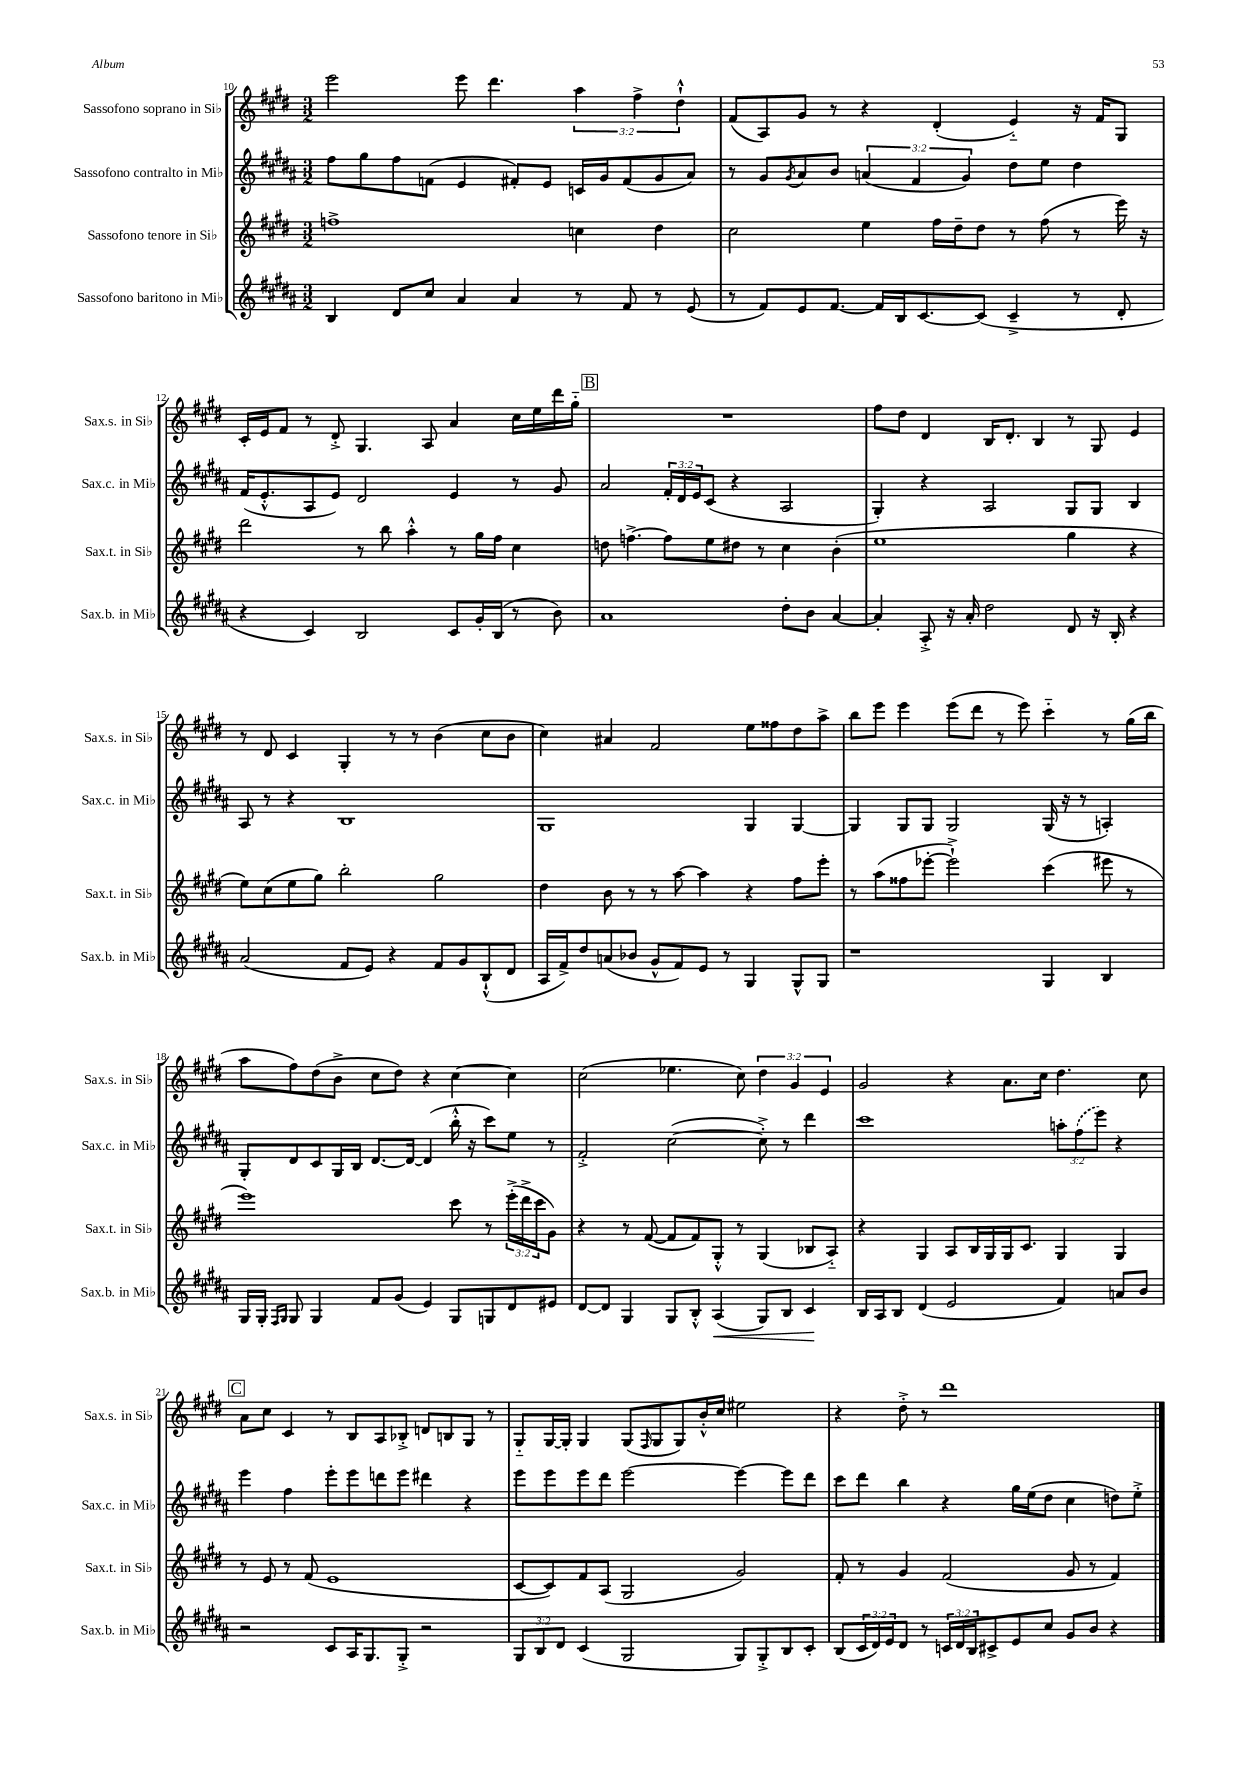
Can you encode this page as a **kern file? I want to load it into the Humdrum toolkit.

**kern	**kern	**kern	**kern
*staff4	*staff3	*staff2	*staff1
*clefG2	*clefG2	*clefG2	*clefG2
*k[f#c#g#d#a#]	*k[f#c#g#d#]	*k[f#c#g#d#a#]	*k[f#c#g#d#]
*M3/2	*M3/2	*M3/2	*M3/2
4B	1ff^	8ff#	2eee
.	.	8gg#	.
8d#	.	8ff#	.
8cc#	.	(8f	.
4a#	.	4e	8eee
.	.	.	4.ddd#
4a#	.	8f#')	.
.	.	8e	.
8r	4cc	16c	6aa
.	.	16g#	.
8f#	.	(8f#	.
.	.	.	6ff#^
8r	4dd#	8g#	.
.	.	.	6dd#`^^
(8e	.	8a#)	.
=	=	=	=
8r	2cc#	8r	(8f#
8f#)	.	8g#	8A)
.	.	8qg#	.
8e	.	8a#	8g#
[8.f#	.	8b	8r
.	4ee	(6a	4r
16f#]	.	.	.
16B	.	.	.
.	.	6f#	.
[8.c#	.	.	.
.	16ff#	.	(4d#'
.	16dd#~	.	.
.	.	6g#)	.
(8c#]	8dd#	.	.
4c#~^	8r	8dd#	4e'~)
.	(8ff#	8ee	.
8r	8r	4dd#	16r
.	.	.	16f#
8d#'	16eee)	.	8G#
.	16r	.	.
=	=	=	=
4r	2ddd#	(16f#	16c#'
.	.	8.e'^^	16e
.	.	.	8f#
4c#)	.	8A#	8r
.	.	8e)	8d#'^
2B	8r	2d#	4.G#
.	8bb	.	.
.	4aa'^^	.	.
.	.	.	8A
8c#	8r	4e	4a
16g#'	16gg#	.	.
(16B	16ff#	.	.
8r	4cc#	8r	16cc#
.	.	.	16ee
8b)	.	8g#	16ddd#
.	.	.	16gg#'~
=	=	=	=
1a#	8dd	2a#	1.r
.	[4.ff^	.	.
.	8ff]	24f#'	.
.	.	24d#	.
.	.	24e	.
.	8ee	(8c#	.
.	8dd#	4r	.
.	8r	.	.
8dd#'	4cc#	2A#	.
8b	.	.	.
[4a#	(4b'	.	.
=	=	=	=
4a#']	1ee	4G#')	8ff#
.	.	.	8dd#
8A#'^	.	4r	4d#
16r	.	.	.
16a#'	.	.	.
2dd#	.	2A#	16B
.	.	.	8.d#'
.	.	.	4B
8d#	4gg#	8G#	8r
16r	.	8G#	8G#
16B'	.	.	.
4r	4r	4B	4e
=	=	=	=
(2a#	8ee)	8A#	8r
.	(8cc#	8r	8d#
.	8ee	4r	4c#
.	8gg#)	.	.
8f#	2bb'	1B	4G#'
8e)	.	.	.
4r	.	.	8r
.	.	.	8r
8f#	2gg#	.	(4b
8g#	.	.	.
(8B`^^	.	.	8cc#
8d#	.	.	8b
=	=	=	=
16A#	4dd#	1G#	4cc#)
16f#^)	.	.	.
8dd#	.	.	.
(8a	8b	.	4a#
8b-	8r	.	.
8g#^^	8r	.	2f#
8f#)	[8aa	.	.
8e	4aa]	.	.
8r	.	.	.
4G#	4r	4G#	8ee
.	.	.	8ff##
8G#^^	8ff#	[4G#	8dd#
8G#	8eee'	.	8aa^
=	=	=	=
1r	8r	4G#]	8bb
.	(8aa	.	8eee
.	8ff##	8G#	4eee
.	[8eee-'	8G#	.
.	2eee-`^])	2G#	(8eee
.	.	.	8ddd#
.	.	.	8r
.	.	.	8eee)
4G#	(4ccc#	(16G#	4ccc#'~
.	.	16r	.
.	.	8r	.
4B	8eee#	4A')	8r
.	8r	.	(16gg#
.	.	.	16bb
=	=	=	=
16G#	1eee)	8G#'	8aa
16G#'	.	.	.
16qqF#	.	.	.
16qqG#	.	.	.
8G#	.	8d#	8ff#)
4G#	.	8c#	(8dd#
.	.	16G#	8b^
.	.	16B	.
8f#	.	[8.d#	8cc#
(8g#	.	.	8dd#)
.	.	16d#_	.
4e)	.	(4d#]	4r
8G#	8ccc#	16bb'^^	[4cc#
.	.	16r	.
8G	8r	8ccc#)	.
8d#	(24eee'^	8ee	4cc#]
.	24ddd#^	.	.
.	24ccc#	.	.
8e#	8g#)	8r	.
=	=	=	=
[8d#	4r	2f#'^	(2cc#
8d#]	.	.	.
4G#	8r	.	.
.	([8f#	.	.
8G#	8f#]	([2cc#	4.ee-
8B'^^	8f#)	.	.
(4A#	8G#'^^	.	.
.	8r	.	8cc#)
8G#)	(4G#	8cc#'^])	6dd#
8B	.	8r	.
.	.	.	6g#
4c#	8B-	4ddd#	.
.	.	.	6e
.	8A'~)	.	.
=	=	=	=
16B	4r	1ccc#	2g#
16A#	.	.	.
8B	.	.	.
(4d#	4G#	.	.
2e	8A	.	4r
.	16B	.	.
.	16G#	.	.
.	16G#	.	8.a
.	8.c#	.	.
.	.	.	16cc#
4f#)	4G#	12aa'	4.dd#
.	.	(12ff#	.
.	.	12eee)	.
8a	4G#	4r	.
8b	.	.	8cc#
=	=	=	=
2r	8r	4eee	8a
.	8e	.	8cc#
.	8r	4ff#	4c#
.	(8f#	.	.
8c#	1e	8eee'	8r
16A#	.	8eee	8B
8.G#	.	.	.
.	.	8ddd	8A
8G#'^	.	8eee	8B-'^
2r	.	4ddd#	8d
.	.	.	8B
.	.	4r	8G#
.	.	.	8r
=	=	=	=
12G#	[8c#	8eee	8G#'~
12B	.	.	.
.	8c#])	8eee	[16G#
12d#	.	.	.
.	.	.	16G#']
(4c#	8f#	8eee	4G#
.	(8A	8ddd#	.
2G#	2G#	[2eee	(8G#
.	.	.	16qqF#
.	.	.	8G#
.	.	.	8G#)
.	.	.	16b'^^
.	.	.	16cc#
8G#)	2g#)	4eee_	2ee#
8G#'^	.	.	.
8B	.	8eee]	.
8c#'	.	8ddd#	.
=	=	=	=
(8B	8f#'	8ccc#	4r
24c#	8r	8ddd#	.
24d#)	.	.	.
24e	.	.	.
8d#	4g#	4bb	8dd#'^
8r	.	.	8r
24c	(2f#	4r	1ddd#
24d#	.	.	.
24B	.	.	.
8c#^	.	.	.
8e	.	16gg#	.
.	.	(16ee	.
8cc#	.	8dd#	.
8g#	8g#	4cc#	.
8b	8r	.	.
4r	4f#)	8dd)	.
.	.	8ee'^	.
==	==	==	==
*-	*-	*-	*-
